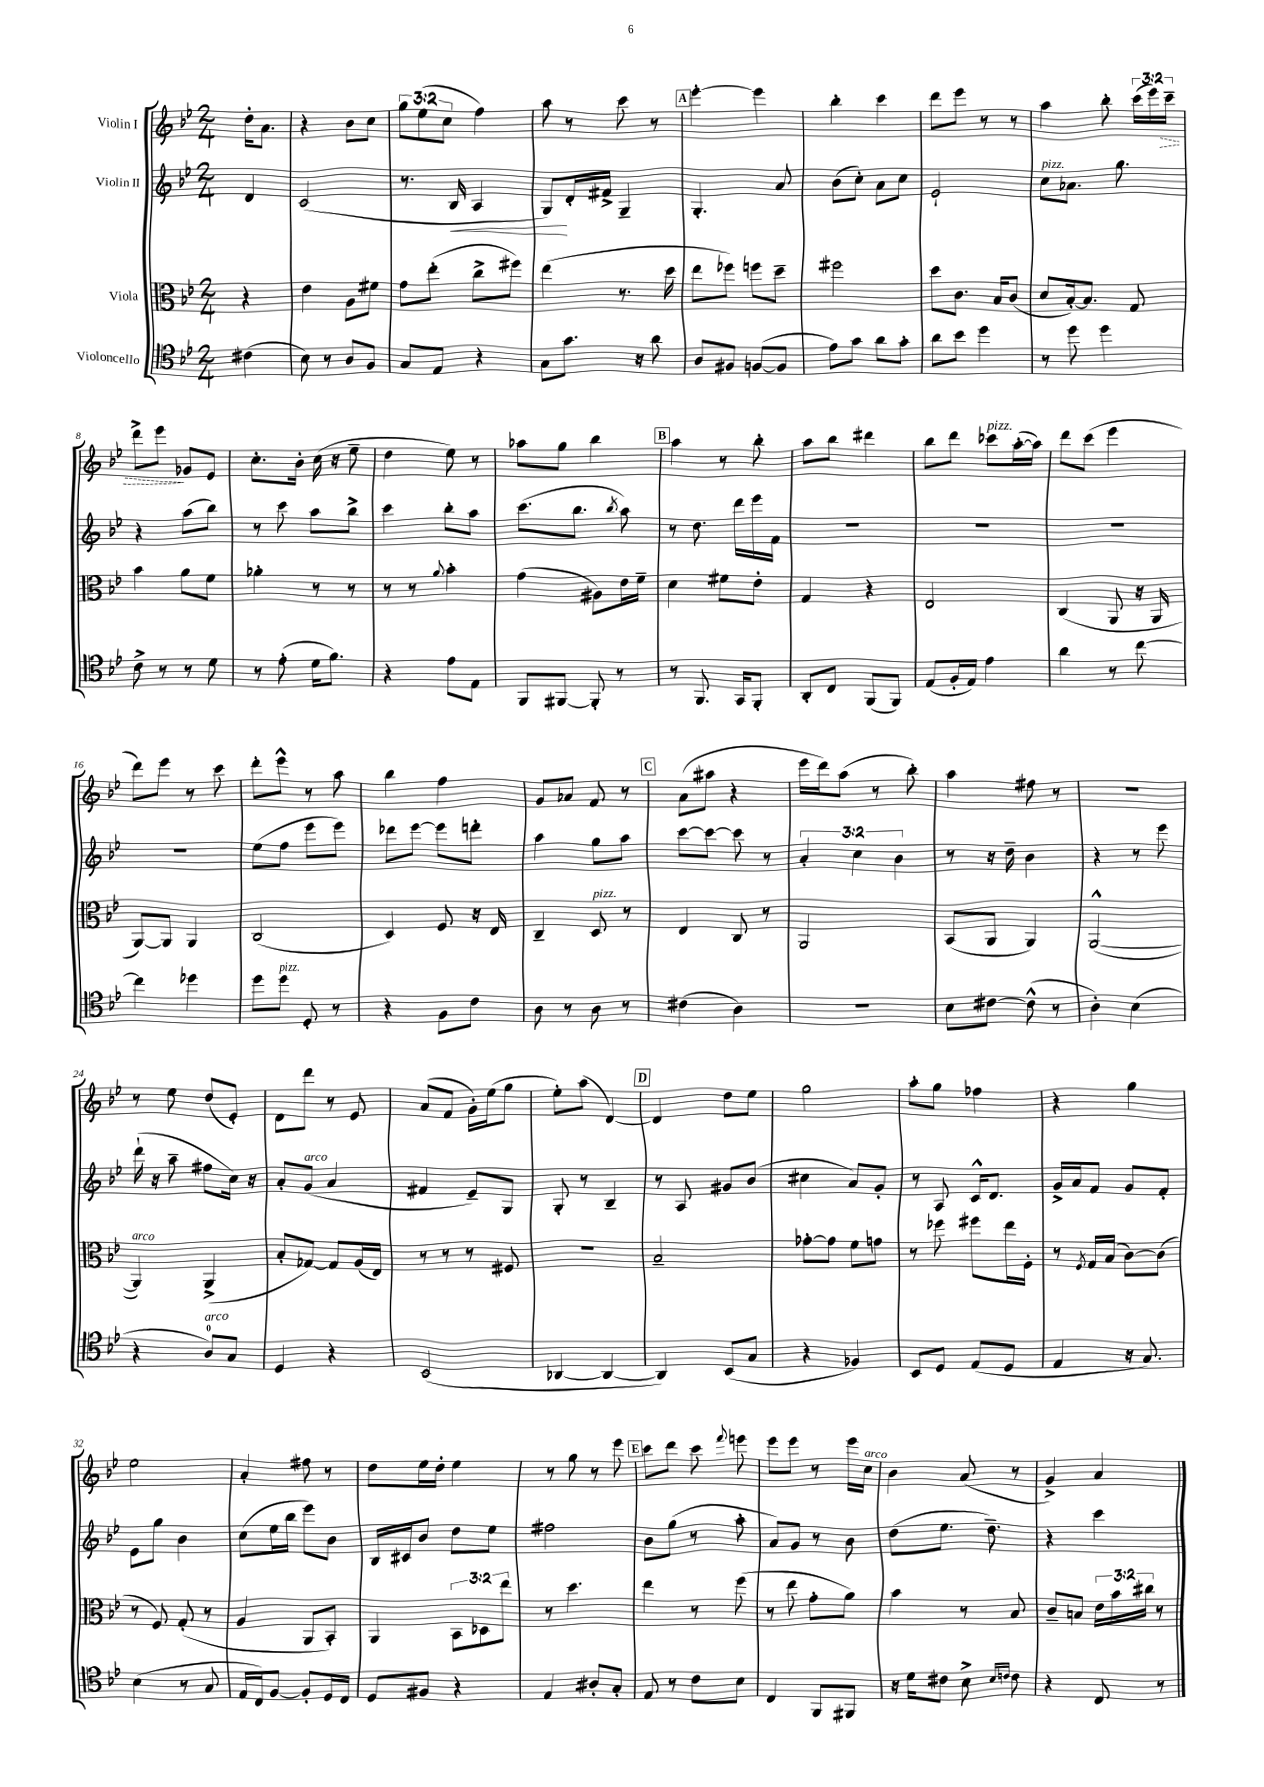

**kern	**kern	**kern	**kern
*staff4	*staff3	*staff2	*staff1
*clefC4	*clefC3	*clefG2	*clefG2
*k[b-e-]	*k[b-e-]	*k[b-e-]	*k[b-e-]
*M2/4	*M2/4	*M2/4	*M2/4
(4c#	4r	4d	16dd'
.	.	.	8.a
=	=	=	=
8B-)	4e-	(2c	4r
8r	.	.	.
8A	8A	.	8b-
8F	8f#	.	8cc
=	=	=	=
8G	8g	8.r	12gg
.	.	.	(12ee-
8E-	(8ee-'	.	.
.	.	.	12cc
.	.	16B-	.
4r	8cc^	4A	4ff)
.	8ff#)	.	.
=	=	=	=
8G	(4ee-	8G)	8aa
8.g	.	16d'	8r
.	.	16f#^	.
.	8.r	4G~	8ccc
16r	.	.	.
8a	.	.	8r
.	16dd	.	.
=	=	=	=
8A	8ee-	4.G'	[4eee-'
8F#	8ff-)	.	.
([8F	8ff	.	4eee-]
8F]	8dd~	8a	.
=	=	=	=
8e-)	2ff#	(8b-	4bb-'
8g	.	8cc')	.
8a	.	8a	4ccc
8g'	.	8cc	.
=	=	=	=
8a	8dd	2e-`	8ddd
8b-	8.c	.	8eee-
4dd	.	.	8r
.	16B-	.	.
.	(8c	.	8r
=	=	=	=
8r	8d	8cc	4aa
8dd	[16B-')	8.a-	.
.	8.B-]	.	.
4dd	.	.	8bb-'
.	.	8.gg	.
.	8G	.	(24ccc
.	.	.	24eee-)
.	.	.	24ccc~
=	=	=	=
8c^	4b-	4r	8ddd^
8r	.	.	8eee-
8r	8a	(8aa	8g-
8d	8f	8bb-)	8e-
=	=	=	=
8r	4a-'	8r	8.cc'
(8e-'	.	8ccc	.
.	.	.	16b-'
16d	8r	8aa	(16cc
8.f)	.	.	16r
.	8r	8bb-^	8ee-~
=	=	=	=
4r	8r	4ccc	4dd
.	8r	.	.
.	8qqa	.	.
8e-	4b-'	8bb-'	8ee-)
8E-	.	8aa	8r
=	=	=	=
8FF	(4g	(8.ccc	8aa-
[8FF#	.	.	8gg
.	.	8.bb-	.
8FF#']	8A#)	.	4bb-
.	.	8qbb-	.
8r	16e-	8aa)	.
.	16f~	.	.
=	=	=	=
8r	4d	8r	4aa
8.FF	.	8.dd	.
.	8f#	.	8r
16GG	.	16ddd	.
8FF'	8e-'	16eee-	8bb-'
.	.	16f	.
=	=	=	=
8AA'	4G	2r	8aa
8C	.	.	8bb-
(8FF	4r	.	4ddd#
8FF)	.	.	.
=	=	=	=
(8E-	2E-	2r	8bb-
16F'	.	.	8ddd
16E-)	.	.	.
4e-	.	.	8ccc-
.	.	.	([16aa'
.	.	.	16aa])
=	=	=	=
4a	(4C	2r	8ddd
.	.	.	(8ccc
8r	8AA	.	4eee-
[8cc	16r	.	.
.	16AA	.	.
=	=	=	=
4cc]	[8AA)	2r	8ddd)
.	8AA]	.	8eee-
4dd-	4AA	.	8r
.	.	.	8ccc
=	=	=	=
8dd	(2C	(8ee-	8ddd'
8dd	.	8ff	8eee-^^
8D'	.	8eee-	8r
8r	.	8eee-)	8aa
=	=	=	=
4r	4D)	8ddd-	4bb-
.	.	[8eee-	.
8F	8F	8eee-]	4ff
8c	16r	8ddd'	.
.	16E-	.	.
=	=	=	=
8A	4C~	4aa	8g
8r	.	.	8a-
8A	8D	8gg	8f
8r	8r	8aa	8r
=	=	=	=
(4c#	4E-	[8ccc	(8a
.	.	8ccc_	8aa#
4A)	8C	8ccc]	4r
.	8r	8r	.
=	=	=	=
2r	2AA	6a'	16eee-
.	.	.	16ddd)
.	.	.	(8aa
.	.	6cc	.
.	.	.	8r
.	.	6b-	.
.	.	.	8bb-')
=	=	=	=
8B-	(8BB-	8r	4aa
[8c#	8AA	16r	.
.	.	16dd~	.
(8c#^^]	4AA)	4b-	8ff#
8r	.	.	8r
=	=	=	=
4A')	([2AA^^	4r	2r
(4B-	.	8r	.
.	.	8eee-	.
=	=	=	=
4r	4AA])	(16ddd`	8r
.	.	16r	.
.	.	8aa~	8ee-
8A)	(4AA^	8ff#	(8dd
8G	.	16cc)	8e-')
.	.	16r	.
=	=	=	=
4D	8B-'	8a'	8d
.	[8G-)	(8g	8ddd
4r	8G-]	4a	8r
.	(16A	.	8e-
.	16E-)	.	.
=	=	=	=
(2BB-	8r	4f#	(8a
.	8r	.	8f
.	8r	8e-~)	16g')
.	.	.	(16ee-
.	8F#	8G	8gg
=	=	=	=
[4AA-	2r	8G'	8ee-')
.	.	8r	(8aa
4AA-_	.	4B-~	[4d)
=	=	=	=
4AA-])	2B-~	8r	4d]
.	.	8A	.
(8BB-	.	8g#	8dd
8G	.	(8b-	8ee-
=	=	=	=
4r	[8g-'	4cc#	2gg
.	8g-]	.	.
4F-)	8f	8a)	.
.	8g	8g'	.
=	=	=	=
8BB-	8r	8r	8aa'
8D	8ff-	8A	8gg
(8E-	8ff#	16c^^	4ff-
.	.	8.d	.
8D	16ee-	.	.
.	16F'	.	.
=	=	=	=
4E-	8r	16g^	4r
.	.	16a	.
.	8qF	.	.
.	16G	8f	.
.	(16B-	.	.
16r	[8c)	8g	4gg
8.G)	.	.	.
.	(8c]	8f'	.
=	=	=	=
(4B-	8r	8e-	2ee-
.	8F)	8gg	.
8r	(8G'	4b-	.
8G	8r	.	.
=	=	=	=
16E-	4A	(8cc	4a'
16C)	.	.	.
[8F	.	16ee-	.
.	.	16bb-	.
8F']	8AA	8eee-)	8ff#
16D	8BB-')	8b-	8r
16C	.	.	.
=	=	=	=
8D	4AA	16B-	8dd
.	.	16c#	.
8F#	.	8b-	16ee-
.	.	.	16dd'
4r	12BB-	8dd	4ee-
.	12D-	.	.
.	.	8ee-	.
.	12ee-	.	.
=	=	=	=
4E-	8r	2ff#	8r
.	4.dd	.	8gg
8A#'	.	.	8r
8G'	.	.	8eee-
=	=	=	=
8E-	4ee-	8b-	8ccc
8r	.	(8gg	8ddd
8c	8r	8r	8ccc
.	.	.	8qqfff
8B-	(8ff	8aa'	8eee
=	=	=	=
4C	8r	8a)	8eee-
.	8ee-	8g	8eee-
8FF	8g'	8r	8r
8FF#	8a)	8b-	16eee-
.	.	.	16cc
=	=	=	=
16r	4b-	(8dd	4b-
16d	.	.	.
8c#	.	8.ee-	.
8B-^	8r	.	(8a
.	.	8.dd~)	.
16qqB-	.	.	.
16qqc	.	.	.
8c	8B-	.	8r
=	=	=	=
4r	8c~	4r	4g^)
.	8B	.	.
8C	24e-	4ccc	4a
.	24b-	.	.
.	24cc#	.	.
8r	8r	.	.
==	==	==	==
*-	*-	*-	*-
